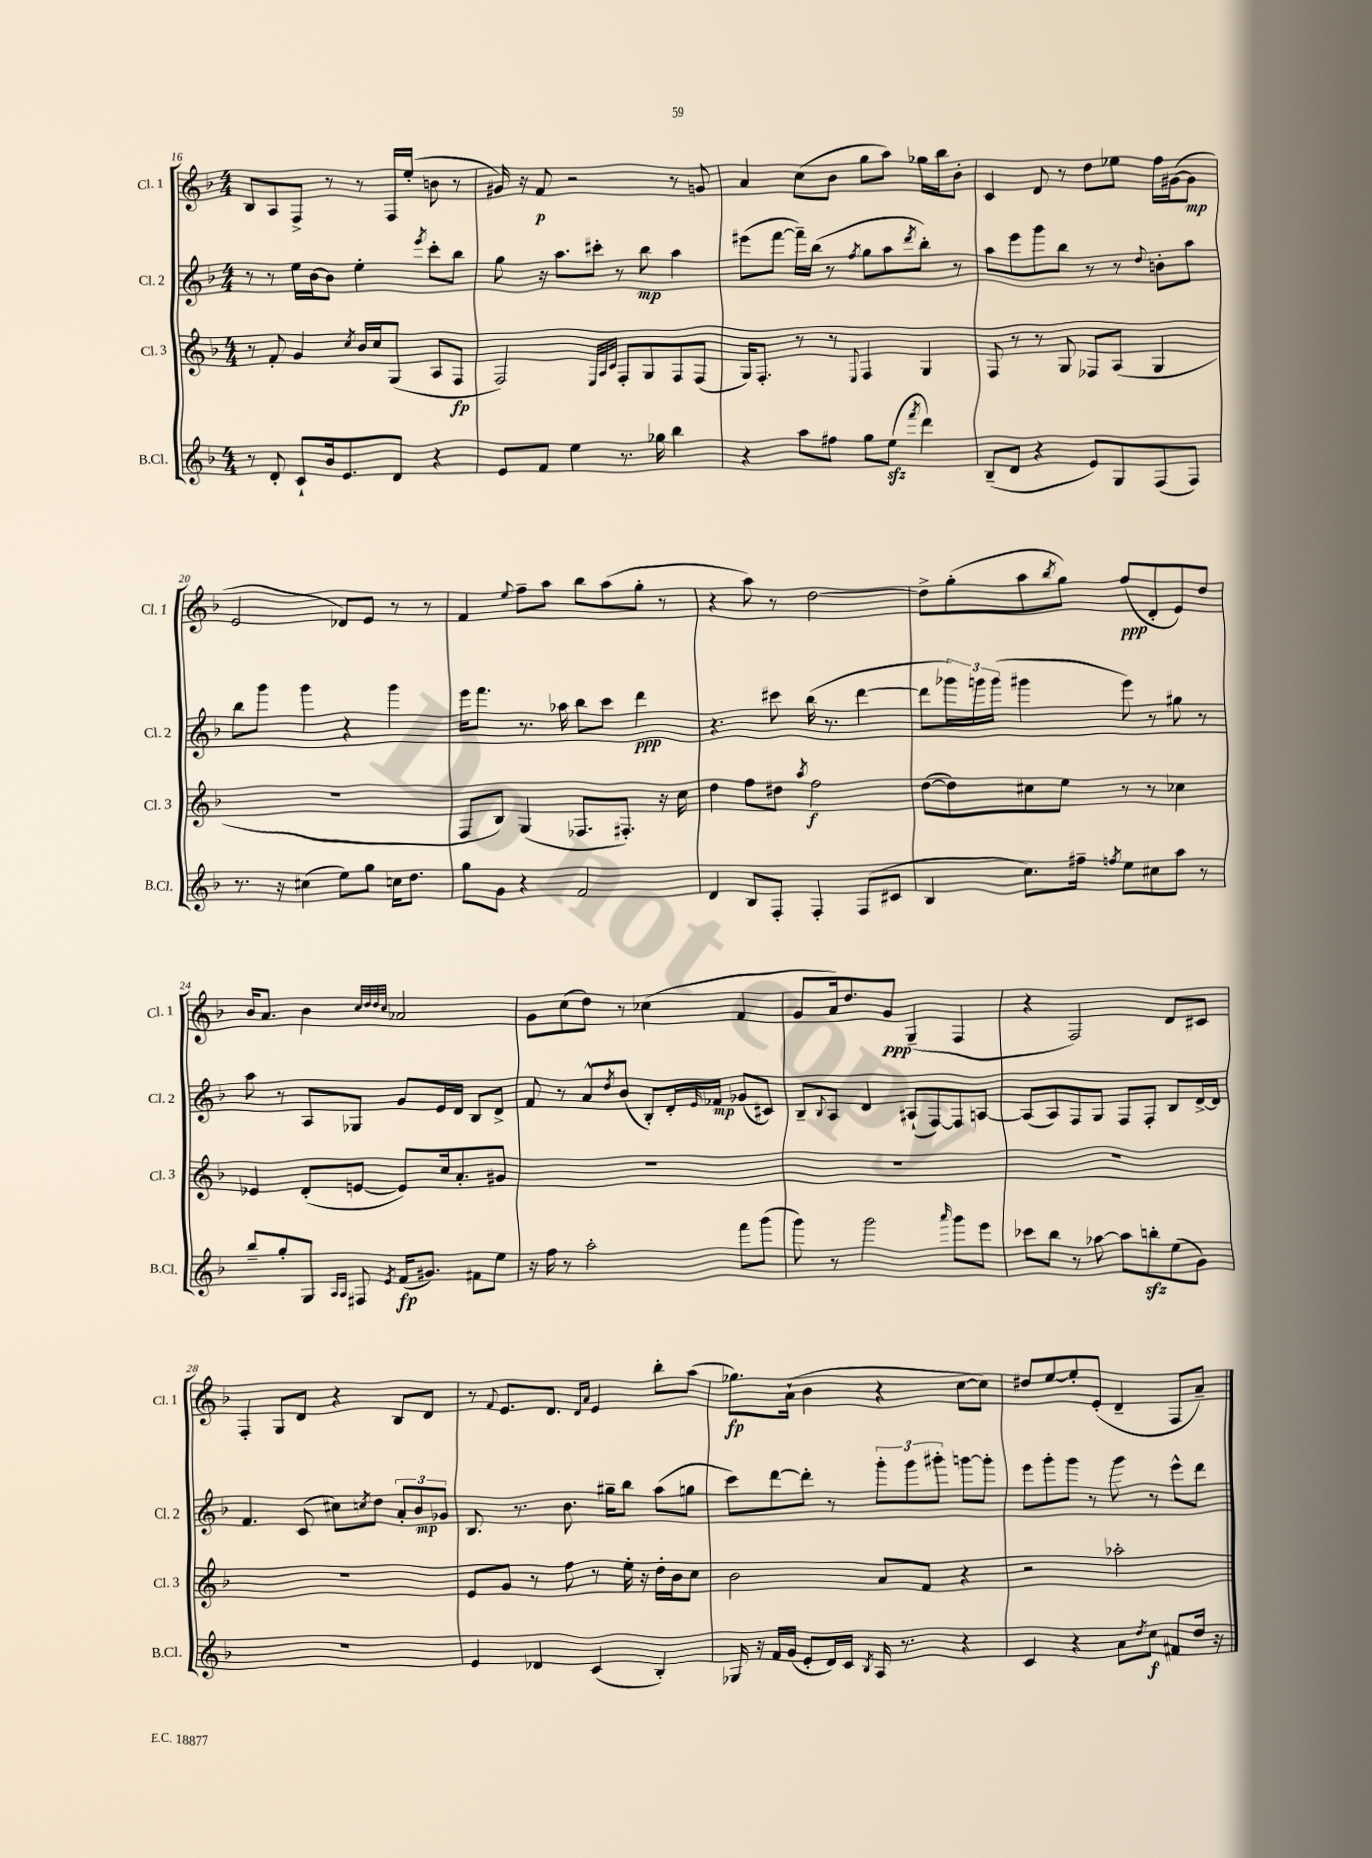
<<
\new StaffGroup <<
\new Staff = "s0" \with { instrumentName = "Cl. 1" shortInstrumentName = "Cl. 1" } {
    \clef treble \key f \major \numericTimeSignature \time 4/4
    bes8 a8 f8-> r8 r8 f16 e''16-.( b'8 r8 |
    gis'16) r16 f'8\p r2 r8 g'8 |
    a'4 c''8( bes'8 g''8 a''8) ges''16 bes''16 bes'8-. |
    c'4 d'8 r8 d''8 ees''8 f''16 gis'16~( gis'8\mp |
    e'2 des'8) e'8 r8 r8 |
    f'4 \appoggiatura { e''8 } f''8-- a''8 bes''8 a''8( g''8-. r8 |
    r4 a''8) r8 d''2~ |
    d''8-> g''8-.( a''8 \acciaccatura { bes''8 } g''8) f''8\ppp( d'8-. e'8) d''8 |
    bes'16 a'8. bes'4 \grace { c''32 d''32 d''32 c''32 } aes'2 |
    g'8 c''8( d''8) r8 ces''4( f'4 |
    g'8 a'16) d''8. g'8\ppp g4--( f4 |
    r4 f2) d'8 cis'8 |
    f4-. g8 d'8 r4 bes8 d'8 |
    r8 \appoggiatura { f'8 } e'8. d'8. \grace { d'16 a'16 } e'4 bes''8-. a''8( |
    ges''8.\fp) a'16-!( bes'4 r4 c''8~ c''8) |
    dis''8 e''8~ e''8-. e'8-.( d'4-- f8 a'8--) \bar "|." |
}
\new Staff = "s1" \with { instrumentName = "Cl. 2" shortInstrumentName = "Cl. 2" } {
    \clef treble \key f \major \numericTimeSignature \time 4/4
    r8 r8 e''16 bes'16~ bes'8 e''4-. \acciaccatura { e'''8 } c'''8-. bes''8 |
    g''8 r16 a''8. cis'''8-. r8 bes''8\mp a''4 |
    eis'''8( f'''8~ f'''16--) bes''16( r8 \acciaccatura { f''8 } g''8 a''8 \acciaccatura { d'''8 } bes''8-.) r8 |
    a''8 e'''8 g'''8 bes''8 r8 r8 \appoggiatura { d''8 } b'8-. a''8 |
    bes''8 g'''8 g'''4 r4 g'''4 |
    e'''16 f'''8. r8. aes''16 bes''8 c'''8 d'''4\ppp |
    r4. cis'''8 bes''16( r8. d'''4~ |
    d'''8 \tuplet 3/2 { ges'''16) g'''16 g'''16( } gis'''4 e'''8) r8 gis''8 r8 |
    a''8 r8 a8 ges8 g'8 e'16 d'16 bes8 d'8-> |
    f'8 r8 a'8-^ \acciaccatura { d''8 } bes'8( bes8-.) d'16-. \grace { e'16 } fes'16\mp ges'8( cis'8) |
    bes8-- \appoggiatura { bes8 } a8 d'4 ais8-!( f8~) f8 a8~ |
    a8( a8) f8 g8 f8 f8-. bes8 d'16~-> d'16 |
    f'4. c'8( cis''8) \acciaccatura { c''8 } d''8 \tuplet 3/2 { a'8-. bes'8\mp ges'8 } |
    bes8. r8. bes'8. gis''16-- bes''8 a''8( g''8 |
    c'''8) d'''8~ d'''8-. r8 \tuplet 3/2 { g'''8-. g'''8 gis'''8-. } g'''8~ g'''8-. |
    e'''8 g'''8-. g'''8 r8 g'''8 r8 e'''8-^ d'''8 \bar "|." |
}
\new Staff = "s2" \with { instrumentName = "Cl. 3" shortInstrumentName = "Cl. 3" } {
    \clef treble \key f \major \numericTimeSignature \time 4/4
    r8 f'8-. g'4 \acciaccatura { c''8 } bes'16 c''16 g8( a8 f8\fp |
    f2) \grace { e32 a32 c'32 } f8-. g8 f8 f8( |
    g16) f8.-. r8 r8 \appoggiatura { e8 } f4 g4 |
    f8 r8 r8 g8 fes8 a8( g4 |
    R1 |
    f8 bes8) g4( fes8. fis8.-.) r16 c''16 |
    d''4 f''8 dis''8 \acciaccatura { a''8 } f''2\f |
    d''8~( d''8) cis''8 e''8 r8 r8 ces''4 |
    ees'4 d'8-.( e'8~ e'8) c''16 a'8.-. gis'8 |
    R1 |
    R1 |
    R1 |
    R1 |
    e'8 g'8 r8 f''8 r8 e''16-. r16 d''16-. bes'16 c''8 |
    bes'2 a'8 f'8 r4 |
    r2 aes''2-. \bar "|." |
}
\new Staff = "s3" \with { instrumentName = "B.Cl." shortInstrumentName = "B.Cl." } {
    \clef treble \key f \major \numericTimeSignature \time 4/4
    r8 d'8-. c'8-! bes'16 e'8. d'8 r4 |
    e'8 f'8 e''4 r8. ges''16 bes''4 |
    r4 a''8 fis''8 g''8 e''8\sfz( \acciaccatura { f'''8 } d'''4) |
    bes8--( d'8 r4 e'8) g8 f8( f8) |
    r8. r16 cis''4( e''8) g''8 c''16 d''8. |
    g''8 g'8 r4 f'2 |
    d'4 bes8 f8-. f4-. f8( cis'8 |
    bes4 c''8.) fis''16-- \acciaccatura { f''8 } e''8 cis''8 a''8 r8 |
    bes''8-- g''8-. g8 \grace { a16 a16 } fis8 \acciaccatura { e'8 } f'16\fp( gis'8.) fis'8 e''8 |
    r16 f''16 r8 a''2-. f'''8 g'''8( |
    g'''8) r8 g'''2 \grace { a'''16 } g'''8 e'''8 |
    ces'''8 bes''8 r8 aes''8~ aes''8 b''8-.\sfz e''8( g'8) |
    R1 |
    e'4 des'4 c'4( bes4-.) |
    ges16 r16 f'16 g'16( e'8-. d'16) c'16 \acciaccatura { bes8 } a16 r8. r4 |
    c'4 r4 a'8 \acciaccatura { d''8 } c''8\f fis'8 d''16 r16 \bar "|." |
}
>>
>>
\layout { \context { \Score currentBarNumber = #16 } }
